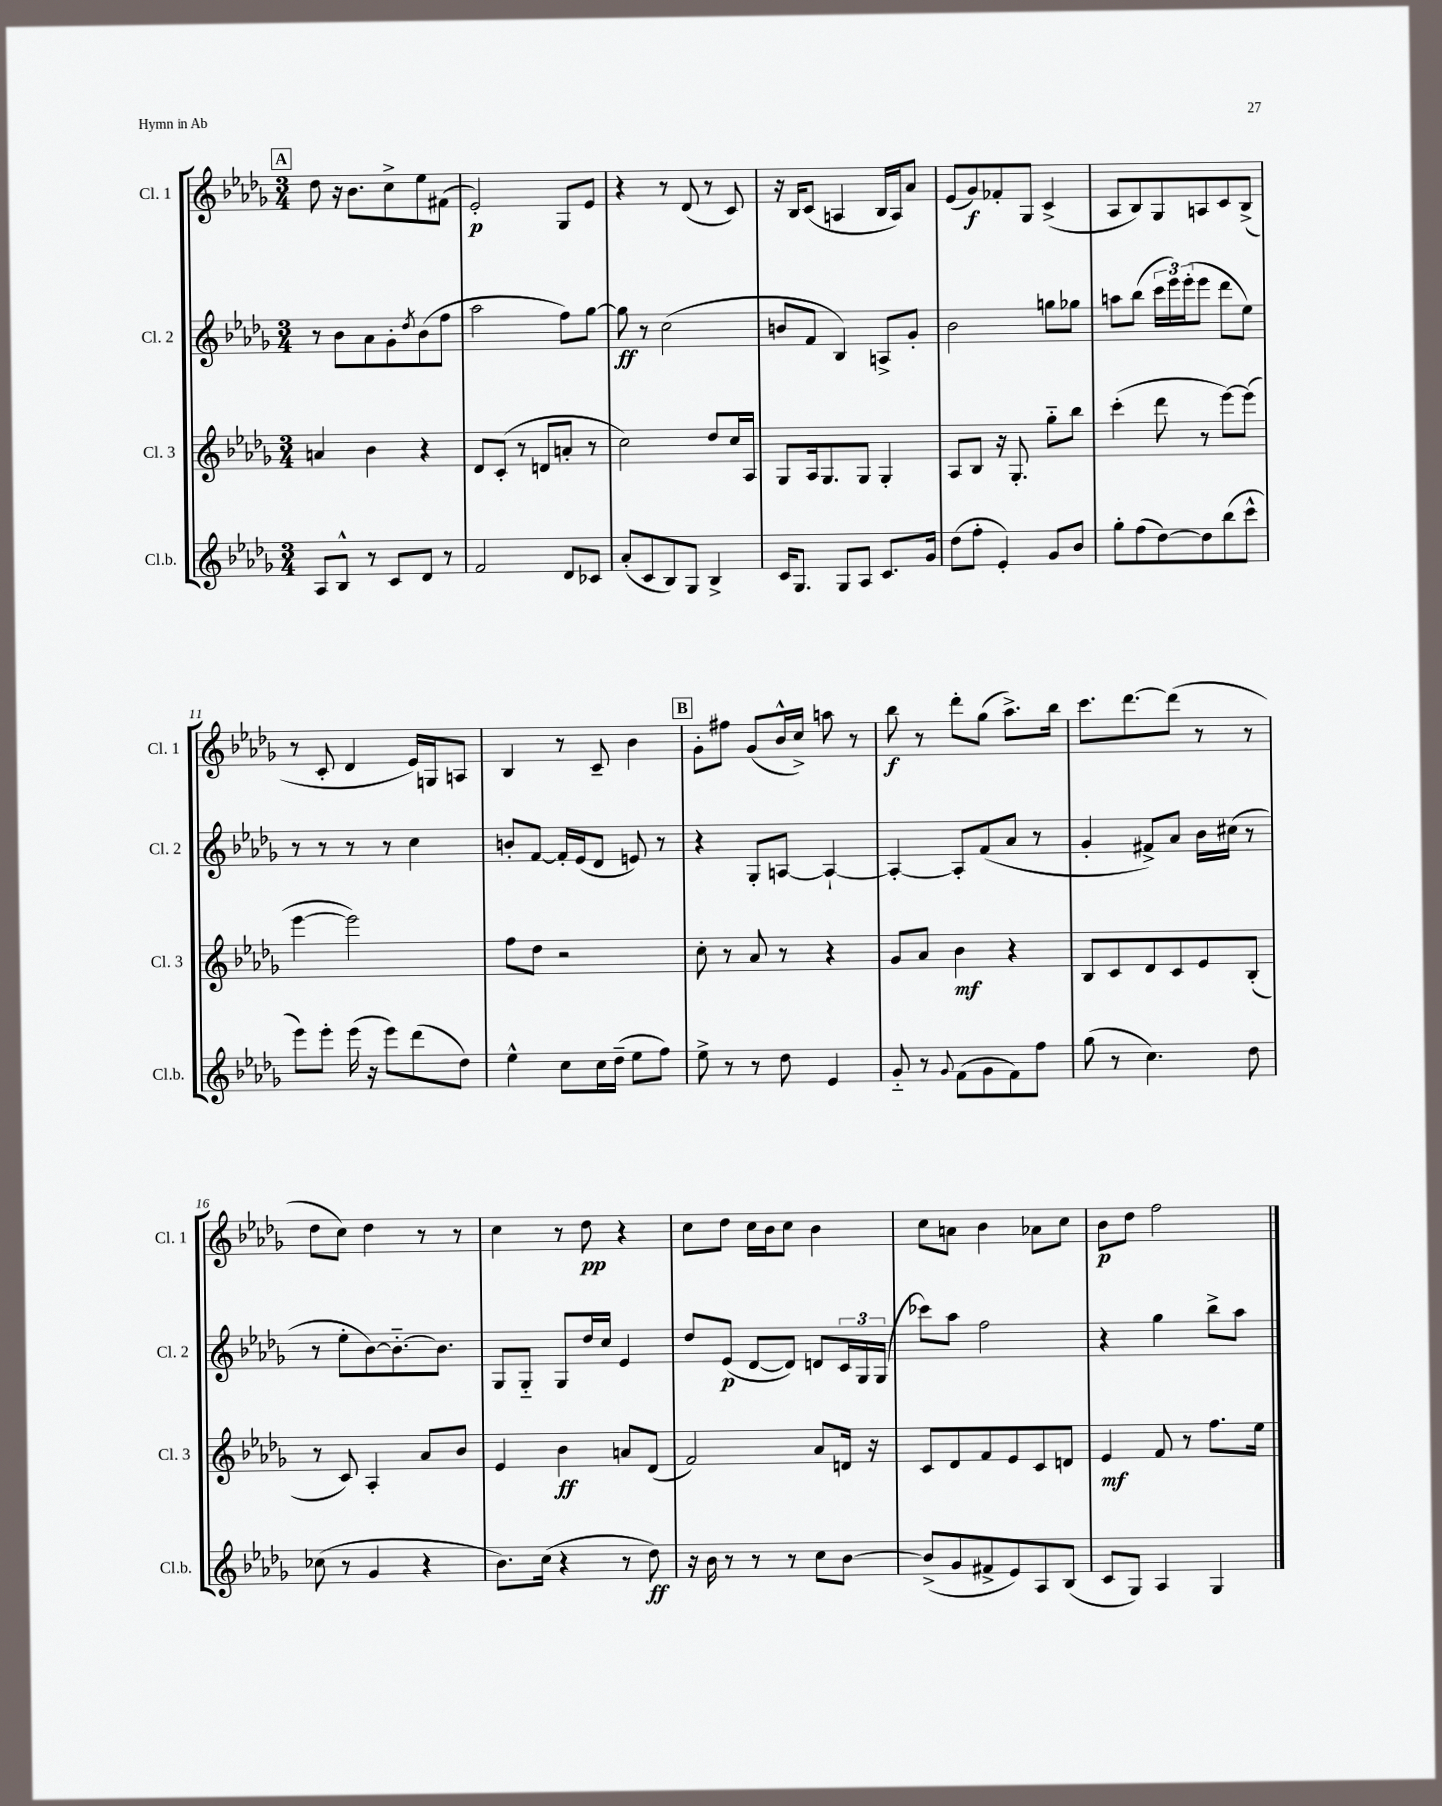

**kern	**dynam	**kern	**dynam	**kern	**dynam	**kern	**dynam
*part4	*part4	*part3	*part3	*part2	*part2	*part1	*part1
*staff4	*staff4	*staff3	*staff3	*staff2	*staff2	*staff1	*staff1
*I"Cl.b.	*	*I"Cl. 3	*	*I"Cl. 2	*	*I"Cl. 1	*
*I'Cl.b.	*	*I'Cl. 3	*	*I'Cl. 2	*	*I'Cl. 1	*
*clefG2	*	*clefG2	*	*clefG2	*	*clefG2	*
*k[b-e-a-d-g-]	*	*k[b-e-a-d-g-]	*	*k[b-e-a-d-g-]	*	*k[b-e-a-d-g-]	*
*M3/4	*	*M3/4	*	*M3/4	*	*M3/4	*
!!LO:REH:place=s1:t=A
=5	=5	=5	=5	=5	=5	=5	=5
8A-/L	.	4an/	.	8r	.	8dd-\	.
8B-^^/J	.	.	.	8b-\L	.	16r	.
.	.	.	.	.	.	8.b-\L	.
8r	.	4b-\	.	8a-\	.	.	.
8c/L	.	.	.	8g-'\	.	8cc^\	.
.	.	.	.	8qdd-/	.	.	.
8d-/J	.	4r	.	(8b-\	.	8ee-\	.
8r	.	.	.	8ff\J	.	(8f#X\J	.
=6	=6	=6	=6	=6	=6	=6	=6
2f/	.	8d-/L	.	2aa-\	.	2e-'/)	p
.	.	(8c'/J	.	.	.	.	.
.	.	8r	.	.	.	.	.
.	.	8dn/L	.	.	.	.	.
8d-/L	.	8an'/J	.	8ff\L)	.	8G-/L	.
8c-X/J	.	8r	.	[8gg-\J	.	8e-/J	.
=7	=7	=7	=7	=7	=7	=7	=7
(8a-'/L	.	2cc\)	.	8gg-\]	ff	4r	.
8c/	.	.	.	8r	.	.	.
8B-/)	.	.	.	(2cc\	.	8r	.
8G-/J	.	.	.	.	.	(8d-/	.
4B-^/	.	8dd-/L	.	.	.	8r	.
.	.	16cc/L	.	.	.	8c/)	.
.	.	16A-/JJ	.	.	.	.	.
=8	=8	=8	=8	=8	=8	=8	=8
16c/KL	.	8G-/L	.	8bn/L	.	16r	.
8.G-/J	.	.	.	.	.	16B-/KL	.
.	.	16A-/k	.	8f/J	.	(8c/J	.
.	.	8.G-/	.	.	.	.	.
8G-/L	.	.	.	4B-/)	.	4An/	.
8A-/J	.	8G-/J	.	.	.	.	.
8.c/L	.	4G-'/	.	8An^/L	.	16B-/LL	.
.	.	.	.	.	.	16A/J)	.
.	.	.	.	8g-'/J	.	8a-/J	.
16g-/Jk	.	.	.	.	.	.	.
=9	=9	=9	=9	=9	=9	=9	=9
(8dd-\L	.	8A-/L	.	2b-\	.	(8e-/L	.
8ff'\J	.	8B-/J	.	.	.	8g-/)	f
4e-'/)	.	16r	.	.	.	8f-X'/	.
.	.	8.G-'/	.	.	.	.	.
.	.	.	.	.	.	8G-/J	.
8g-/L	.	8gg-\L	.	8ggn\L	.	(4c^/	.
8b-/J	.	8bb-\J	.	8gg-X\J	.	.	.
=10	=10	=10	=10	=10	=10	=10	=10
8gg-'\L	.	(4ccc'\	.	8aan\L	.	8A-/L	.
(8ff\	.	.	.	(8bb-\J	.	8B-/)	.
[8dd-\)	.	8ddd-\	.	24ccc\LL	.	8G-/	.
.	.	.	.	24eee-\)	.	.	.
.	.	.	.	(24eee-'\J	.	.	.
8dd-\]	.	8r	.	8eee-\J	.	8An/	.
(8bb-\	.	[8eee-\L)	.	8ddd-\L	.	8c/	.
8ccc^^\J	.	(8eee-\J]	.	8ee-\J)	.	(8B-^/J	.
!!LO:LB:g=z
=11	=11	=11	=11	=11	=11	=11	=11
8eee-\L)	.	[4eee-\	.	8r	.	8r	.
8eee-'\J	.	.	.	8r	.	8c'/	.
(16eee-\	.	2eee-\])	.	8r	.	4d-/	.
16r	.	.	.	.	.	.	.
8eee-\L)	.	.	.	8r	.	.	.
(8ddd-\	.	.	.	4cc\	.	16e-/LL)	.
.	.	.	.	.	.	16Gn/J	.
8dd-\J)	.	.	.	.	.	8An/J	.
=12	=12	=12	=12	=12	=12	=12	=12
4ee-^^\	.	8ff\L	.	8bn'/L	.	4B-/	.
.	.	8dd-\J	.	[8f/J	.	.	.
8cc\L	.	2r	.	16f'/LL]	.	8r	.
.	.	.	.	(16e-/J	.	.	.
16cc\L	.	.	.	8d-/J	.	8c~/	.
(16dd-~\JJ	.	.	.	.	.	.	.
8ee-\L	.	.	.	8en/)	.	4b-\	.
8ff\J)	.	.	.	8r	.	.	.
!!LO:REH:place=s1:t=B
=13	=13	=13	=13	=13	=13	=13	=13
8ee-^\	.	8cc'\	.	4r	.	8g-'\L	.
8r	.	8r	.	.	.	8ff#X\J	.
8r	.	8a-/	.	8G-'/L	.	(8g-/L	.
8dd-\	.	8r	.	[8An/J	.	16b-^^/L	.
.	.	.	.	.	.	16cc^/JJ)	.
4e-/	.	4r	.	4A`/_	.	8aan\	.
.	.	.	.	.	.	8r	.
=14	=14	=14	=14	=14	=14	=14	=14
8g-/	.	8g-/L	.	4A'/_	.	8bb-\	f
8r	.	8a-/J	.	.	.	8r	.
8qqg-/	.	.	.	.	.	.	.
(8f\L	.	4b-\	mf	8A'/L]	.	8ddd-'\L	.
8g-\	.	.	.	(8f/	.	(8gg-\J	.
8f\)	.	4r	.	8a-/J	.	8.aa-^\L)	.
8ff\J	.	.	.	8r	.	.	.
.	.	.	.	.	.	16bb-\Jk	.
=15	=15	=15	=15	=15	=15	=15	=15
(8gg-\	.	8B-/L	.	4g-'/	.	8.ccc\L	.
8r	.	8c/	.	.	.	.	.
.	.	.	.	.	.	[8.ddd-\	.
4.cc\)	.	8d-/	.	8f#X^/L)	.	.	.
.	.	8c/	.	8a-/J	.	(8ddd-\J]	.
.	.	8e-/	.	16b-\LL	.	8r	.
.	.	.	.	(16cc#X\JJ	.	.	.
8dd-\	.	(8B-'/J	.	8r	.	8r	.
!!LO:LB:g=z
=16	=16	=16	=16	=16	=16	=16	=16
(8cc-X\	.	8r	.	8r	.	8dd-\L	.
8r	.	8c/)	.	8ee-'\L	.	8cc\J)	.
4g-/	.	4A-'/	.	[8b-\)	.	4dd-\	.
.	.	.	.	8.b-\_	.	.	.
4r	.	8a-/L	.	.	.	8r	.
.	.	.	.	8.b-\J]	.	.	.
.	.	8b-/J	.	.	.	8r	.
=17	=17	=17	=17	=17	=17	=17	=17
8.b-\L)	.	4e-/	.	8G-/L	.	4cc\	.
.	.	.	.	8G-/J	.	.	.
(16cc\Jk	.	.	.	.	.	.	.
4r	.	4b-\	ff	8G-/L	.	8r	.
.	.	.	.	16dd-/L	.	8dd-\	pp
.	.	.	.	16cc/JJ	.	.	.
8r	.	8an/L	.	4e-/	.	4r	.
8dd-\)	ff	(8d-/J	.	.	.	.	.
=18	=18	=18	=18	=18	=18	=18	=18
16r	.	2f/)	.	8dd-/L	.	8cc\L	.
16b-\	.	.	.	.	.	.	.
8r	.	.	.	(8e-/J	p	8dd-\J	.
8r	.	.	.	[8d-/L	.	16cc\LL	.
.	.	.	.	.	.	16b-\J	.
8r	.	.	.	8d-/J])	.	8cc\J	.
8cc\L	.	8a-/L	.	8dn/L	.	4b-\	.
[8b-\J	.	16dn/Jk	.	24c/L	.	.	.
.	.	.	.	24G-/	.	.	.
.	.	16r	.	.	.	.	.
.	.	.	.	(24G-/JJ	.	.	.
=19	=19	=19	=19	=19	=19	=19	=19
(8b-^/L]	.	8c/L	.	8ccc-X\L)	.	8cc\L	.
8g-/	.	8d-/	.	8aa-\J	.	8an\J	.
8f#X^/	.	8f/	.	2ff\	.	4b-\	.
8e-/)	.	8e-/	.	.	.	.	.
8A-/	.	8c/	.	.	.	8a-X\L	.
(8B-/J	.	8dn/J	.	.	.	8cc\J	.
=20	=20	=20	=20	=20	=20	=20	=20
8c/L	.	4e-/	mf	4r	.	8b-\L	p
8G-/J)	.	.	.	.	.	8dd-\J	.
4A-/	.	8f/	.	4gg-\	.	2ff\	.
.	.	8r	.	.	.	.	.
4G-/	.	8.ff\L	.	8bb-^\L	.	.	.
.	.	.	.	8aa-\J	.	.	.
.	.	16ee-\Jk	.	.	.	.	.
==	==	==	==	==	==	==	==
*-	*-	*-	*-	*-	*-	*-	*-
